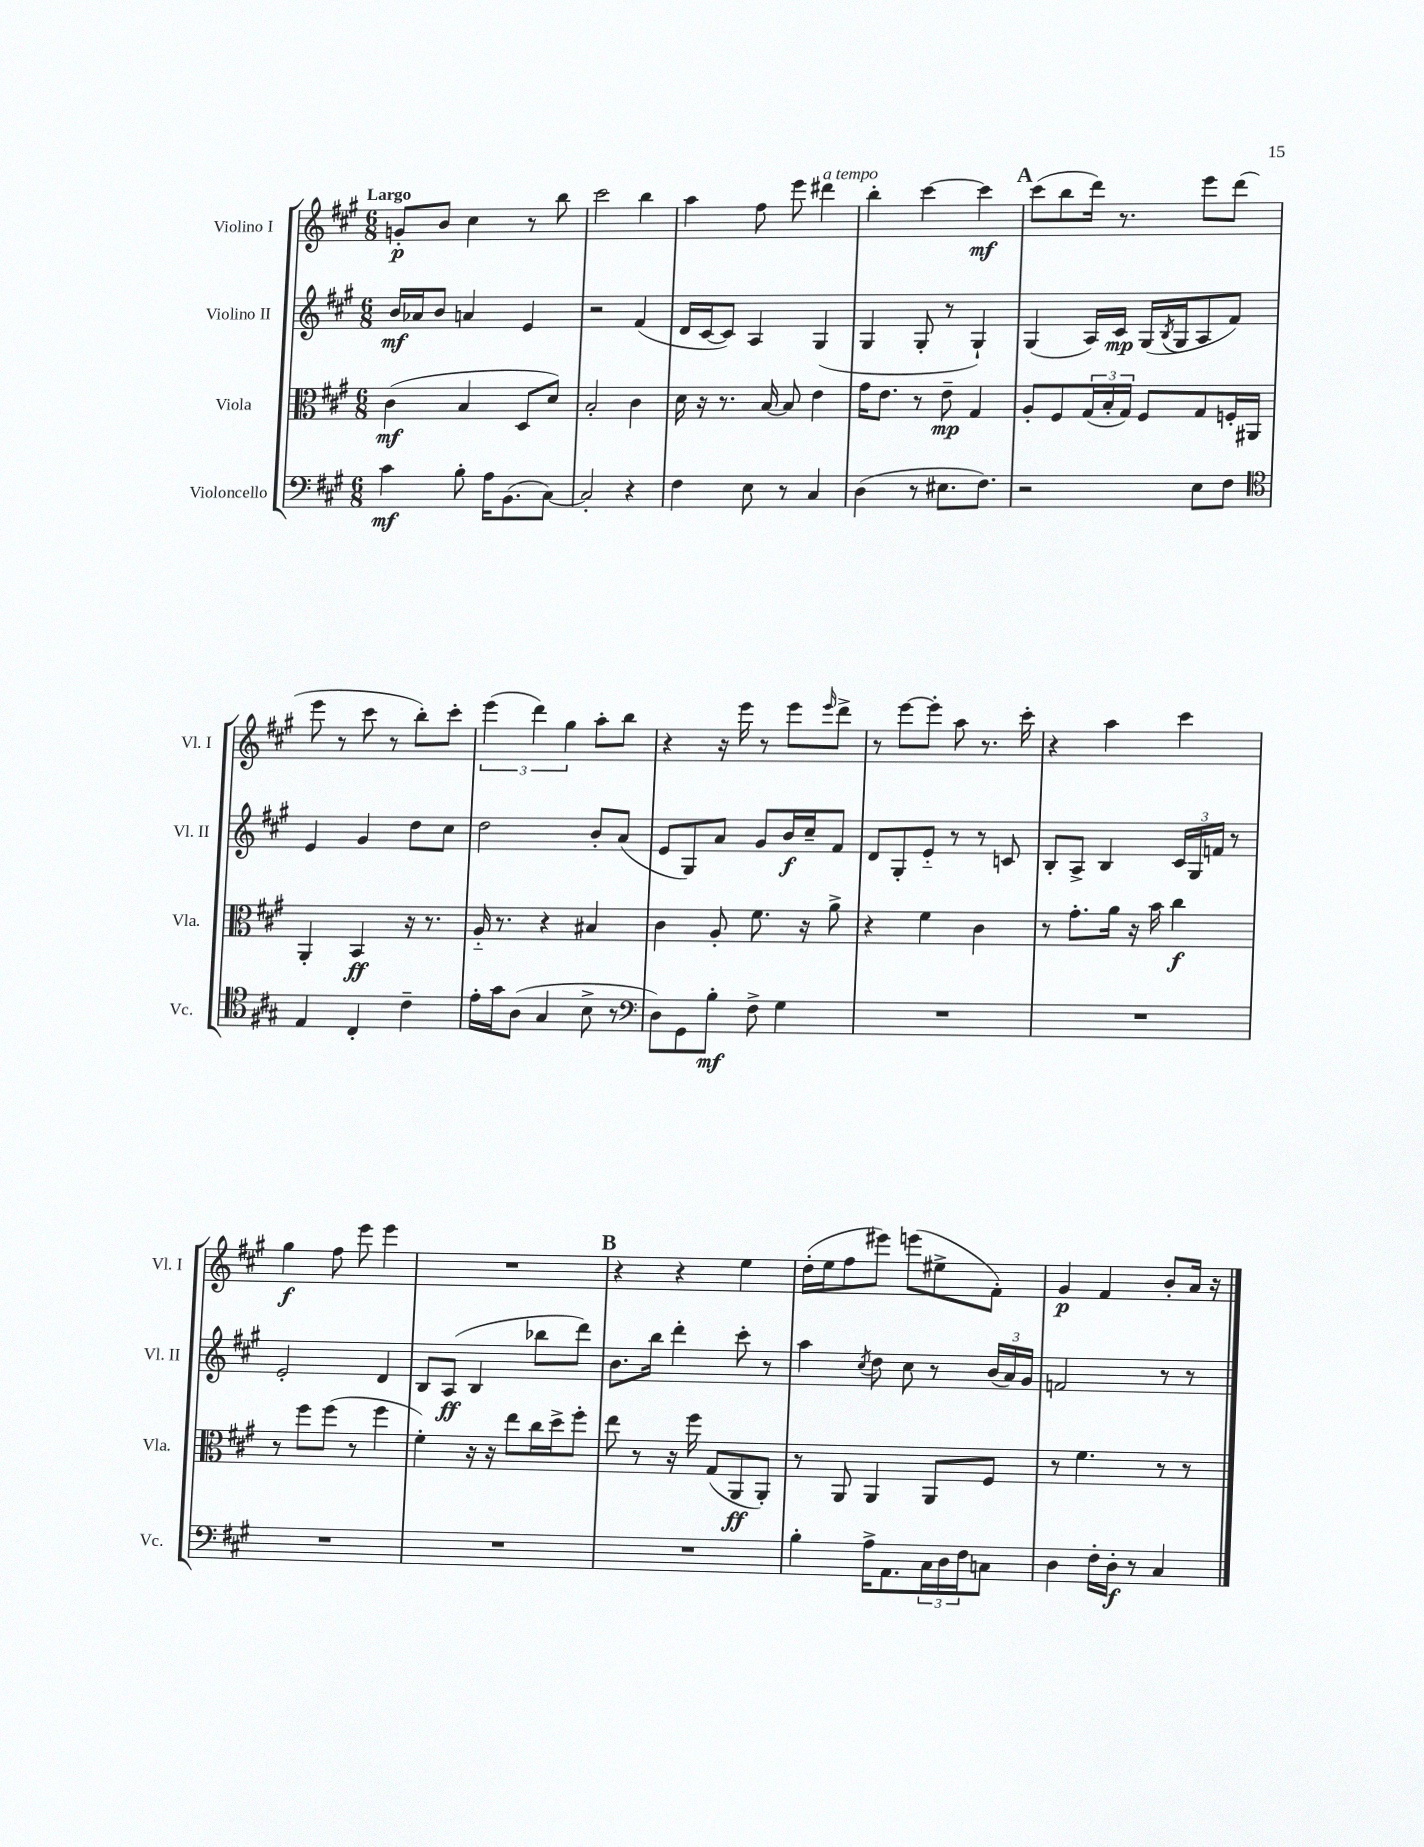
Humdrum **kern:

**kern	**kern	**kern	**kern
*staff4	*staff3	*staff2	*staff1
*clefF4	*clefC3	*clefG2	*clefG2
*k[f#c#g#]	*k[f#c#g#]	*k[f#c#g#]	*k[f#c#g#]
*M6/8	*M6/8	*M6/8	*M6/8
4c#	(4c#	16b	8g'
.	.	16a-	.
.	.	8b	8b
8B'	4B	4a	4cc#
16A	.	.	.
(8.BB	.	.	.
.	8D	4e	8r
[8C#)	8d)	.	8bb
=	=	=	=
2C#']	2B'	2r	2ccc#
4r	4c#	(4f#	4bb
=	=	=	=
4F#	16d	16d	4aa
.	16r	[16c#	.
.	8.r	8c#])	.
8E	.	4A	8ff#
.	[16B	.	.
8r	8B]	.	8eee
4C#	4e	(4G#	4ddd#
=	=	=	=
(4D	16g#	4G#	4bb'
.	8.e	.	.
8r	8r	8G#'	[4ccc#
8.E#	8e~	8r	.
.	4G#	4G#`)	4ccc#]
8.F#)	.	.	.
=	=	=	=
2r	8A'	(4G#	(8ccc#
.	8F#	.	8bb
.	(24G#	16A)	16ddd)
.	24B'	.	.
.	.	16c#	8.r
.	24G#)	.	.
.	8F#	(16G#	.
.	.	8qB	.
.	.	16G#	.
8E	8G#	8A	8eee
8F#	16F'	8f#)	(8ddd
.	16AA#	.	.
=	=	=	=
*clefC4	*	*	*
4E	4AA'	4e	8eee
.	.	.	8r
4C#'	4BB	4g#	8ccc#
.	.	.	8r
4c#~	16r	8dd	8bb')
.	8.r	.	.
.	.	8cc#	8ccc#'
=	=	=	=
16e'	16A'~	2dd	(6eee
16g#	8.r	.	.
(8A	.	.	.
.	.	.	6ddd)
4G#	4r	.	.
.	.	.	6gg#
8B^	4B#	8b'	8aa'
8r	.	(8a	8bb
=	=	=	=
*clefF4	*	*	*
8D)	4c#	8e	4r
8GG#	.	8G#)	.
8B'	8A'	8a	16r
.	.	.	16eee
8F#^	8.f#	8g#	8r
4G#	.	16b	8eee
.	16r	16cc#~	.
.	.	.	16qqeee
.	8a^	8f#	8ddd^
=	=	=	=
2.r	4r	8d	8r
.	.	8G#'	[8eee
.	4f#	8e'~	8eee']
.	.	8r	8aa
.	4c#	8r	8.r
.	.	8c	.
.	.	.	16ccc#'
=	=	=	=
2.r	8r	8B'	4r
.	8.g#'	8A^	.
.	.	4B	4aa
.	16a	.	.
.	16r	.	.
.	16b	.	.
.	4cc#	24c#	4ccc#
.	.	24G#	.
.	.	24f	.
.	.	8r	.
=	=	=	=
2.r	8r	2e'	4gg#
.	8ff#	.	.
.	(8ff#	.	8ff#
.	8r	.	8eee
.	4ff#	4d	4eee
=	=	=	=
2.r	4f#')	8B	2.r
.	.	(8A	.
.	16r	4B	.
.	16r	.	.
.	8ee	.	.
.	16cc#	8bb-	.
.	16dd^	.	.
.	8ff#'	8ddd)	.
=	=	=	=
2.r	8ee	8.b	4r
.	8r	.	.
.	.	16bb	.
.	16r	4ddd'	4r
.	16ff#	.	.
.	(8G#	.	.
.	8AA	8ccc#'	4ee
.	8AA')	8r	.
=	=	=	=
4B'	8r	4aa	(16dd'
.	.	.	16ee
.	8AA	.	8ff#
.	.	8qcc#	.
16A^	4AA	8dd	8eee#)
8.AA	.	.	.
.	.	8cc#	(8eee
24C#	8AA	8r	8ee#^
24D	.	.	.
24F#	.	.	.
8C	8F#	(24b	8f#')
.	.	24a)	.
.	.	24g#	.
=	=	=	=
4D	8r	2f	4g#
.	4.f#	.	.
16F#'	.	.	4f#
16D'	.	.	.
8r	.	.	.
4C#	8r	8r	8b'
.	8r	8r	16a
.	.	.	16r
==	==	==	==
*-	*-	*-	*-
